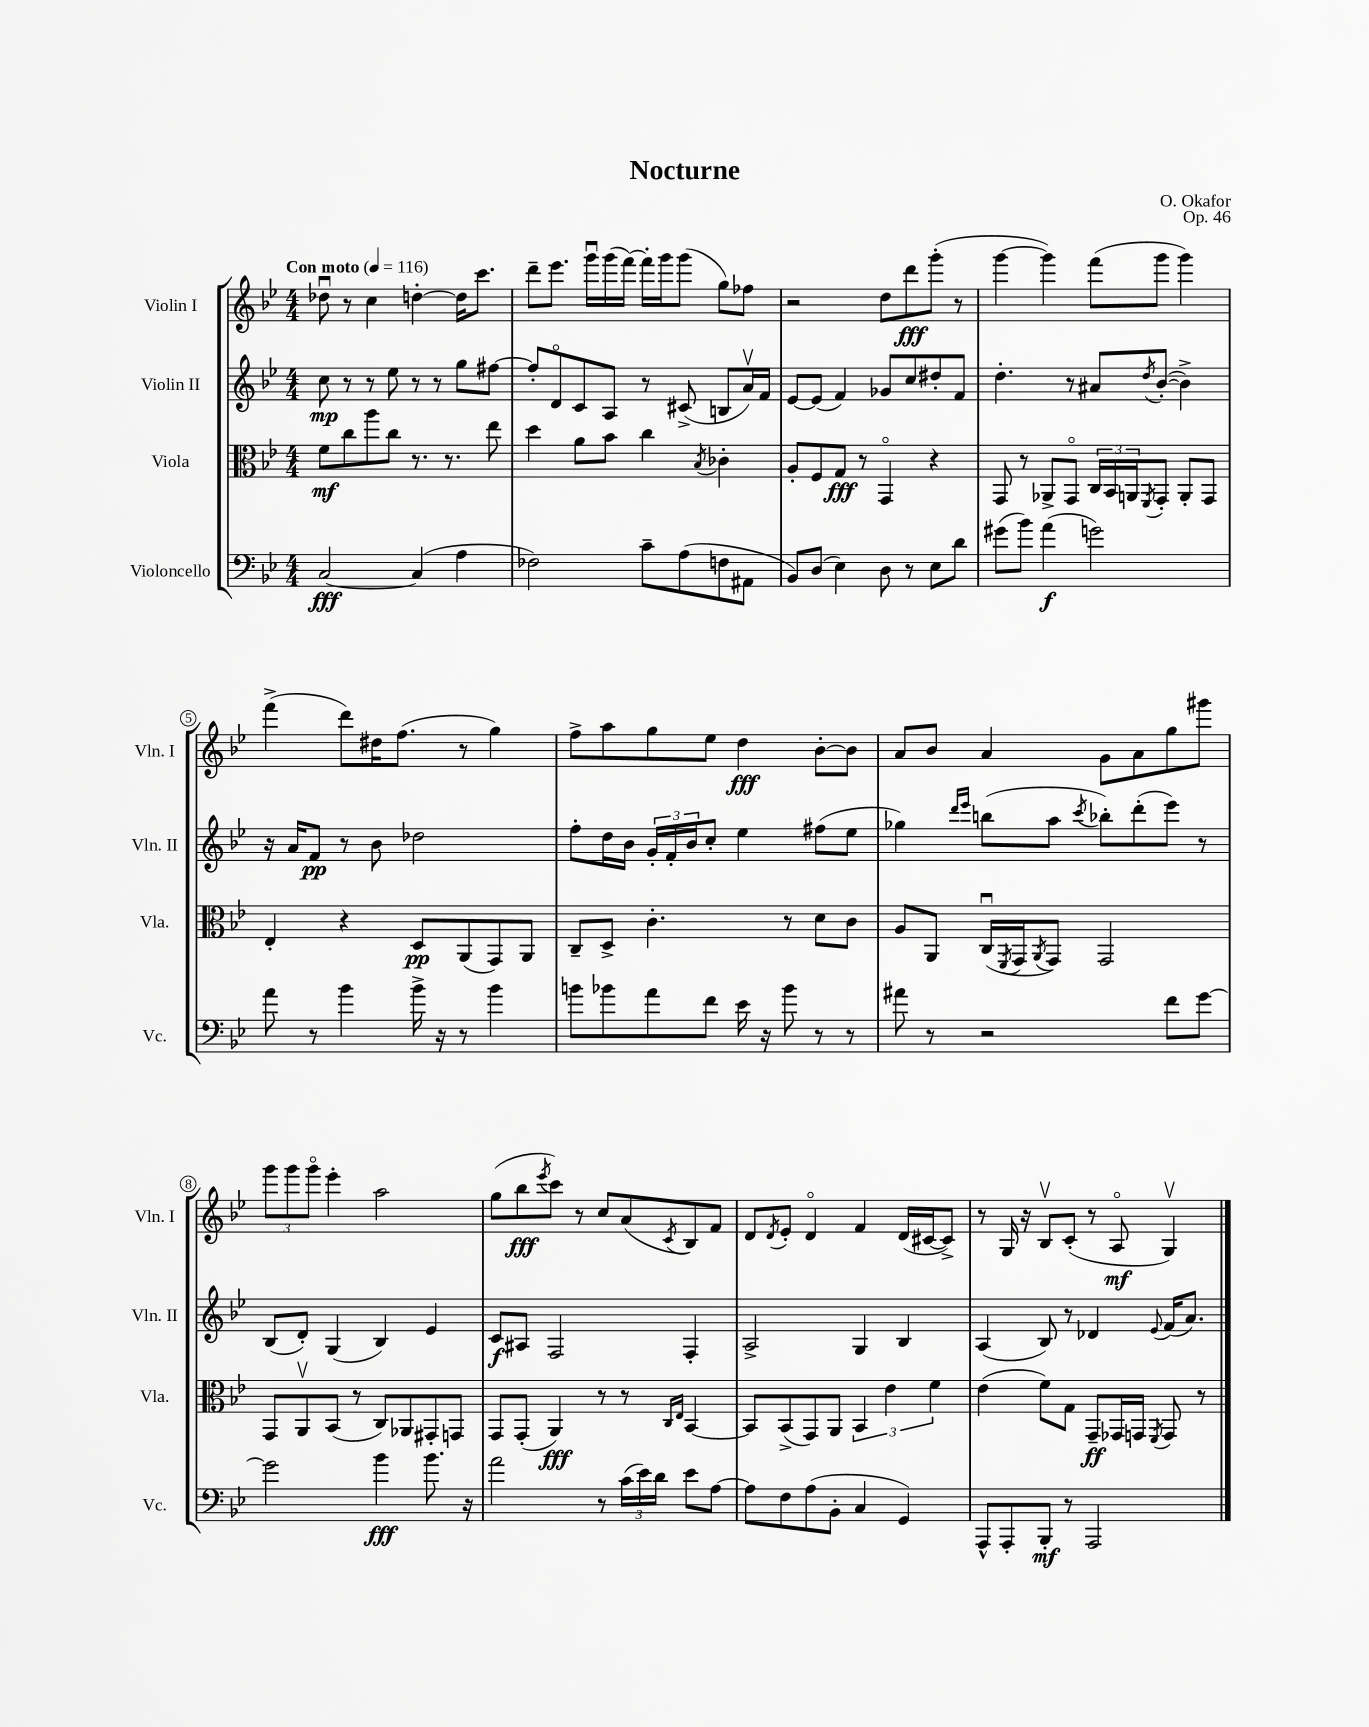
\header { title = "Nocturne" composer = "O. Okafor" opus = "Op. 46" }
<<
\new StaffGroup <<
\new Staff = "s0" \with { instrumentName = "Violin I" shortInstrumentName = "Vln. I" } {
    \clef treble \key bes \major \numericTimeSignature \time 4/4 \tempo "Con moto" 4 = 116
    des''8\downbow r8 c''4 d''4~-. d''16 c'''8. |
    d'''8-- ees'''8. g'''16\downbow g'''16( f'''16~) f'''16-. g'''16 g'''8( g''8) fes''8 |
    r2 d''8 d'''8\fff g'''8-.( r8 |
    g'''4~ g'''4) f'''8( g'''8 g'''4) |
    f'''4->( d'''8) dis''16 f''8.( r8 g''4) |
    f''8-> a''8 g''8 ees''8 d''4\fff bes'8~-. bes'8 |
    a'8 bes'8 a'4 g'8 a'8 g''8 gis'''8 |
    \tuplet 3/2 { g'''8 g'''8 g'''8\flageolet } ees'''4-. a''2 |
    g''8( bes''8\fff \acciaccatura { ees'''8 } c'''8) r8 c''8 a'8( \acciaccatura { c'8 } bes8) f'8 |
    d'8 \acciaccatura { d'8 } ees'8-. d'4\flageolet f'4 d'16( cis'16~ cis'8->) |
    r8 g16 r16 bes8\upbow c'8-.( r8 a8\flageolet\mf g4\upbow) \bar "|." |
}
\new Staff = "s1" \with { instrumentName = "Violin II" shortInstrumentName = "Vln. II" } {
    \clef treble \key bes \major \numericTimeSignature \time 4/4
    c''8\mp r8 r8 ees''8 r8 r8 g''8 fis''8~ |
    fis''8-. d'8\flageolet c'8 a8 r8 cis'8->( b8 a'16\upbow) f'16 |
    ees'8~ ees'8( f'4) ges'8 c''8 dis''8-. f'8 |
    d''4.-. r8 ais'8 \acciaccatura { d''8 } bes'8~-.( bes'4->) |
    r16 a'16 f'8\pp r8 bes'8 des''2 |
    f''8-. d''16 bes'16 \tuplet 3/2 { g'16-. f'16-. bes'16 } c''8-. ees''4 fis''8( ees''8 |
    ges''4) \grace { d'''16 ees'''16 } b''8( a''8 \acciaccatura { c'''8 } bes''8-.) d'''8-.( ees'''8) r8 |
    bes8( d'8-.) g4( bes4) ees'4 |
    c'8\f ais8 f2 f4-. |
    a2-> g4 bes4 |
    a4( bes8) r8 des'4 \appoggiatura { ees'8 } f'16( a'8.) \bar "|." |
}
\new Staff = "s2" \with { instrumentName = "Viola" shortInstrumentName = "Vla." } {
    \clef alto \key bes \major \numericTimeSignature \time 4/4
    f'8\mf c''8 a''8 c''8 r8. r8. ees''8 |
    d''4 a'8 bes'8 c''4 \acciaccatura { bes8 } ces'4-. |
    a8-. f8 g8\fff r8 g,4\flageolet r4 |
    g,8 r8 aes,8-> g,8\flageolet \tuplet 3/2 { c16 bes,16 a,16 } \acciaccatura { f,8 } g,8-. a,8-. g,8 |
    ees4-. r4 d8\pp a,8( g,8) a,8 |
    c8-- d8-> c'4.-. r8 d'8 c'8 |
    a8 a,8 c16\downbow( \acciaccatura { f,8 } g,16 \acciaccatura { a,8 } g,8) g,2 |
    g,8 a,8\upbow bes,8( r8 c8) aes,8 gis,8-. g,8 |
    g,8 g,8-.( a,4\fff) r8 r8 \grace { c16 ees16 } bes,4~ |
    bes,8 bes,8->( g,8) a,8 \tuplet 3/2 { bes,4 ees'4 f'4 } |
    ees'4( f'8) g8 g,8--\ff ges,16 g,16 \acciaccatura { f,8 } g,8 r8 \bar "|." |
}
\new Staff = "s3" \with { instrumentName = "Violoncello" shortInstrumentName = "Vc." } {
    \clef bass \key bes \major \numericTimeSignature \time 4/4
    c2~\fff c4( a4 |
    fes2) c'8-- a8( f8 ais,8 |
    bes,8) d8( ees4) d8 r8 ees8 d'8 |
    gis'8( bes'8) a'4\f( g'2) |
    a'8 r8 bes'4 bes'16-> r16 r8 bes'4 |
    b'8 bes'8 a'8 f'8 ees'16 r16 bes'8 r8 r8 |
    ais'8 r8 r2 f'8 g'8~ |
    g'2 bes'4\fff bes'8. r16 |
    a'2 r8 \tuplet 3/2 { c'16( ees'16) d'16 } ees'8 a8~ |
    a8 f8 a8( bes,8-. c4 g,4) |
    a,,8-^ a,,8-. bes,,8-.\mf r8 a,,2 \bar "|." |
}
>>
>>
\layout { \context { \Score \override BarNumber.stencil = #(make-stencil-circler 0.1 0.3 ly:text-interface::print) } }
